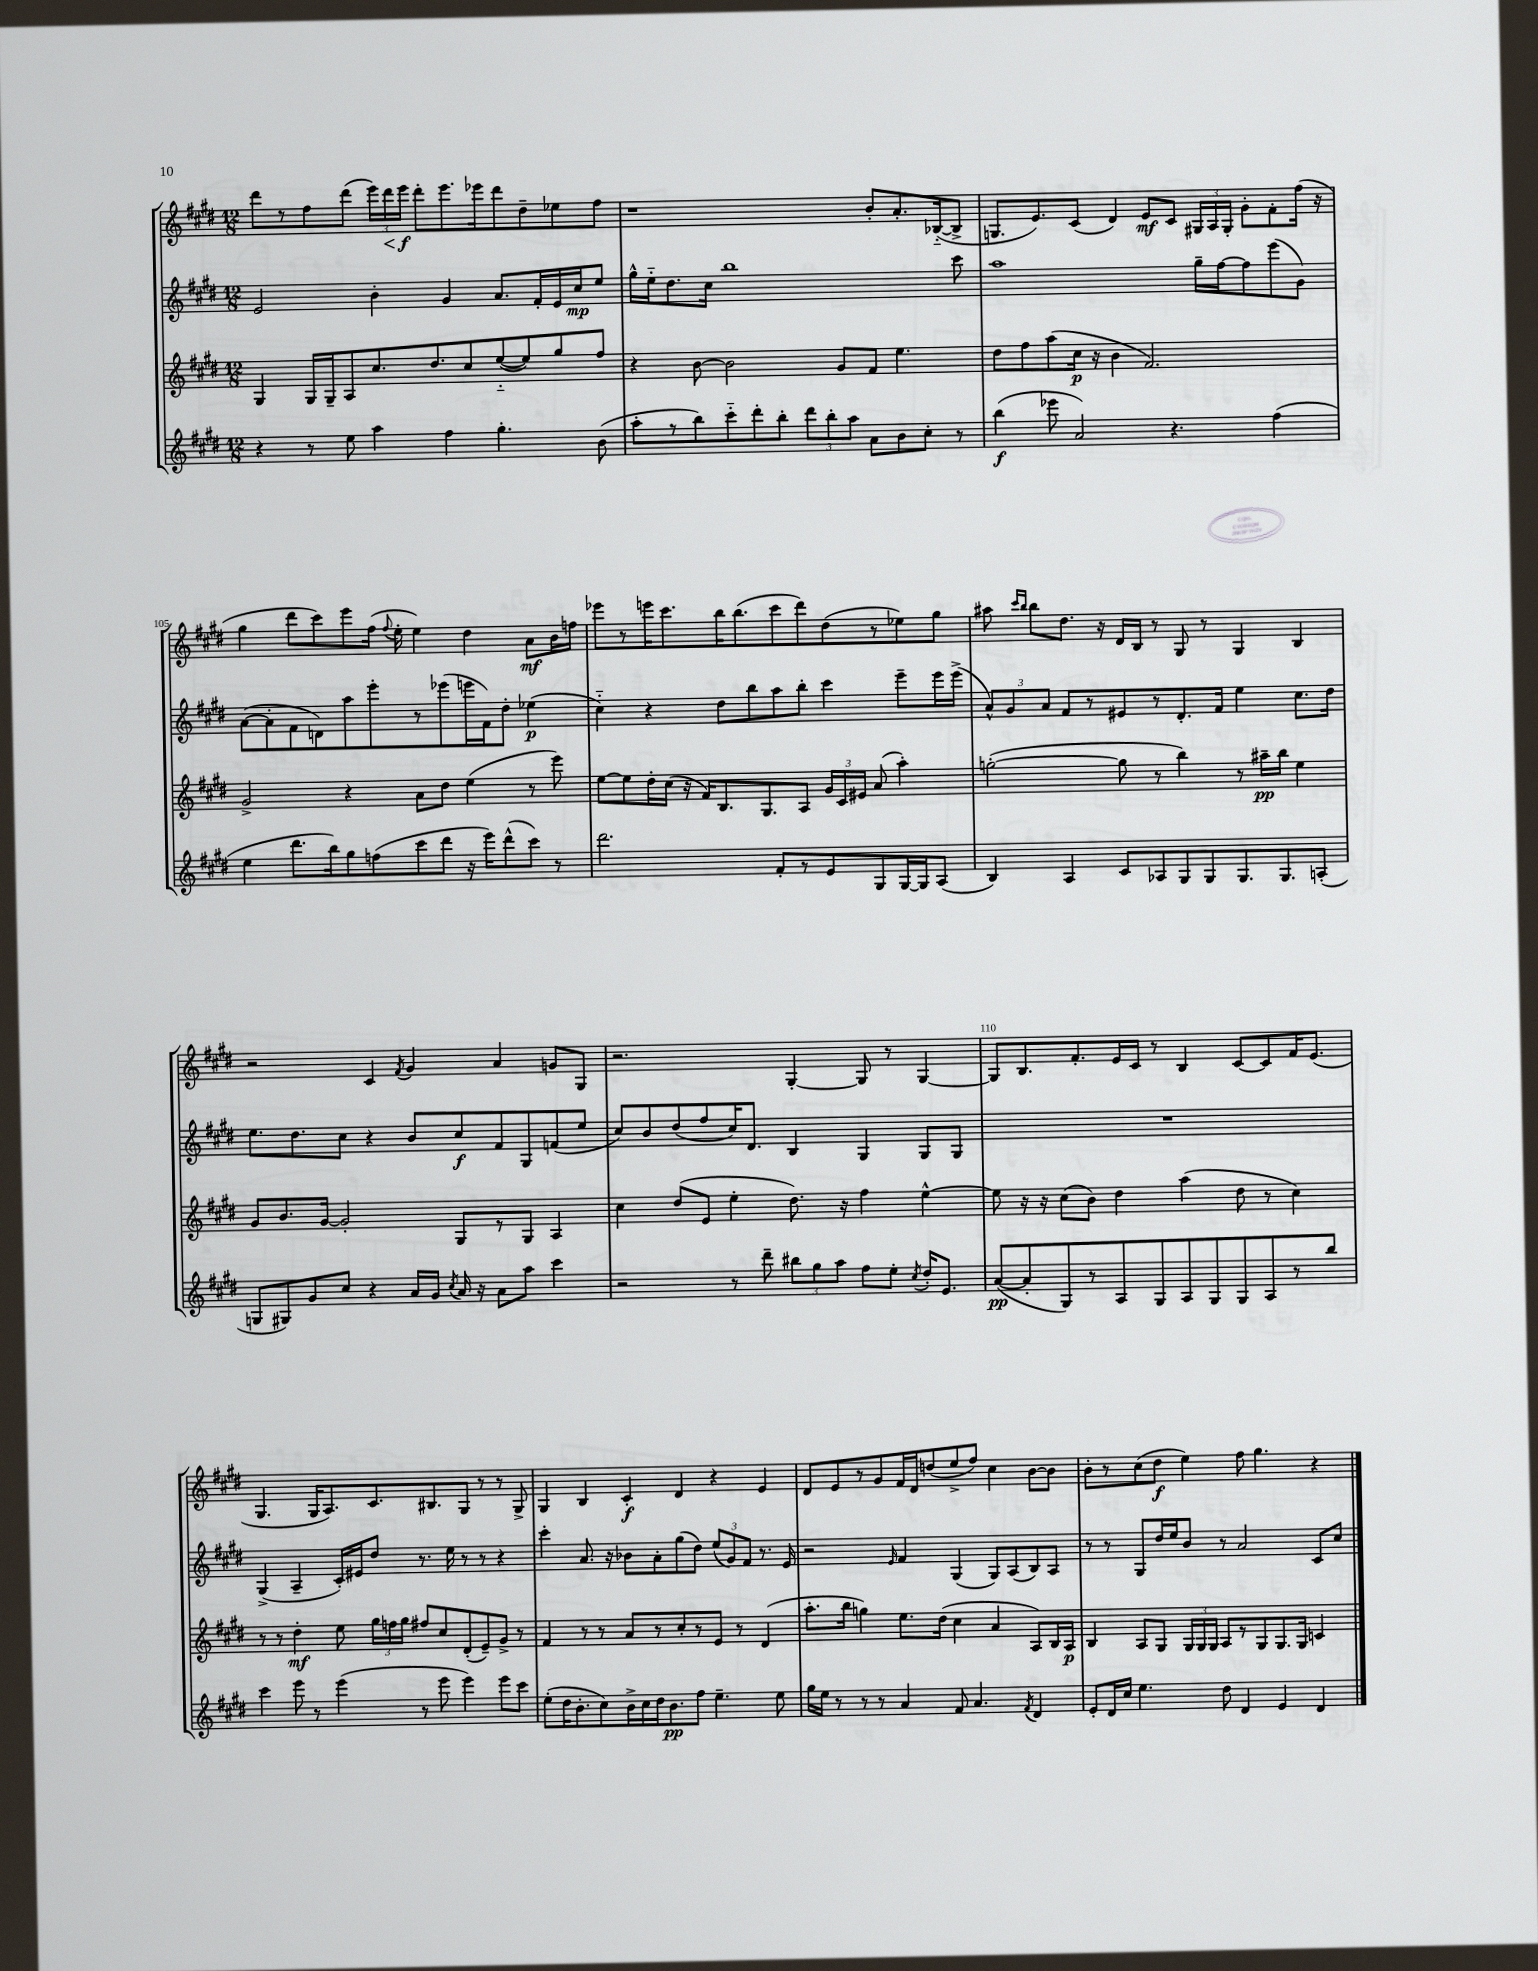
<<
\new StaffGroup <<
\new Staff = "s0" {
    \clef treble \key e \major \numericTimeSignature \time 12/8
    \autoBeamOff dis'''8[ r8 fis''8 dis'''8]( \tuplet 3/2 { e'''16[) dis'''16\< e'''16]\f\! } dis'''8[-. e'''8. ees'''16 dis'''8 dis''8-- ees''8 fis''8] |
    r1 b'8[-. a'8.-. bes16~-_( bes8]-> |
    g8.[ e'8.) cis'8]( dis'4) e'8[\mf cis'8] \tuplet 3/2 { gis16[ a16 gis16]-. } gis'8[-. fis'8-. fis''16]( r16 |
    gis''4 dis'''8[ cis'''8) e'''8 fis''16]( \appoggiatura { fis''8 } e''16-. e''4) dis''4 a'8[\mf b'16 f''16] |
    ees'''8[ r8 e'''16 cis'''8. b''16 b''8.( cis'''8 dis'''8) dis''8( r8 ees''8) gis''8] |
    ais''8 \grace { cis'''16[ b''16] } b''8[ dis''8.] r16 dis'16[ b16] r8 gis8 r8 gis4 b4 |
    r2 cis'4 \acciaccatura { fis'8 } gis'4 a'4 g'8[ gis8] |
    r2. gis4~-. gis8 r8 gis4~ |
    gis8[ b8. fis'8.-. e'16 cis'16] r8 b4 cis'8[~ cis'8 fis'16 e'8.]( |
    gis4. gis16[ a8.) cis'8. bis8. gis8] r8 r8 gis8-> |
    gis4 b4 cis'4-.\f dis'4 r4 e'4 |
    dis'8[ e'8 r8 gis'8 fis'16 dis'16 d''8( e''8-> fis''8]) cis''4 b'8[~ b'8] |
    b'8[-. r8 cis''8( dis''8]\f e''4) fis''8 gis''4. r4 \bar "|." |
}
\new Staff = "s1" {
    \clef treble \key e \major \numericTimeSignature \time 12/8
    \autoBeamOff e'2 b'4-. gis'4 a'8.[ fis'16-. e'16 cis''16\mp e''8] |
    gis''16[-^ e''16-_ dis''8. cis''16] b''1 cis'''8 |
    a''1 gis''16[-- fis''16~ fis''8 e'''8( gis'8]) |
    a'8[~( a'8-. fis'8 d'8) a''8 e'''8-. r8 ees'''8( e'''16 fis'16) dis''8]-. ees''4\p( |
    cis''4-_) r4 dis''8[ b''8 a''8 b''8]-. cis'''4 e'''8[-- e'''16 e'''16]->( |
    \tuplet 3/2 { a'8[-^) gis'8 a'8] } fis'8[ r8 eis'8 r8 dis'8.-. fis'16] e''4 cis''8.[ dis''16] |
    e''8.[ dis''8. cis''8] r4 b'8[ cis''8\f fis'8 gis8 f'8( e''8] |
    cis''8[) b'8 dis''8( fis''8 cis''16) dis'8.] b4 gis4 gis8[ gis8] |
    R1. |
    gis4->( a4-- cis'16[-.) eis'16 dis''8] r8. e''16 r8 r8 r4 |
    cis'''4-. a'8. r16 bes'8[ a'8-. gis''8( dis''8]) \tuplet 3/2 { e''8[( gis'8) fis'8] } r8. e'16 |
    r2 \grace { e'16 } fis'4 gis4( gis8[) a8( b8) a8] |
    r8 r8 gis8[ dis''16 e''16 b'8] r8 a'2 cis'8[ cis''8] \bar "|." |
}
\new Staff = "s2" {
    \clef treble \key e \major \numericTimeSignature \time 12/8
    \autoBeamOff gis4 gis16[ gis16-- a8 cis''8. dis''8. cis''8 e''8~-_( e''8) gis''8 fis''8] |
    r4 b'8~ b'2 gis'8[ fis'8] e''4. |
    dis''8[ fis''8 a''8( cis''16]\p r16 b'4 fis'2.) |
    gis'2-> r4 a'8[ dis''8] e''4( r8 e'''8) |
    e''8[~ e''8 dis''16-. cis''16]( r16 fis'16[) b8. gis8. a8] \tuplet 3/2 { gis'16[ cis'16 eis'16] } a'8( a''4-.) |
    g''2~-.( g''8 r8 b''4) r8 ais''16[--\pp b''16] e''4 |
    gis'8[ b'8. gis'16]~ gis'2-. gis8[ r8 gis8] a4 |
    cis''4 dis''8[( e'8] e''4-. dis''8.) r16 fis''4 e''4~-^ |
    e''8 r16 r16 cis''8[( b'8]) dis''4 a''4( dis''8 r8 cis''4) |
    r8 r8 dis''4-.\mf e''8 \tuplet 3/2 { gis''16[ f''16 gis''16] } fis''8[ cis''8 dis'8-.( e'8--) gis'8]-> r8 |
    fis'4 r8 r8 a'8[ r8 cis''8-. r8 e'8] r8 dis'4( |
    a''8.[-. b''16] g''4) e''8.[ dis''16]( cis''4 a'4 a8[) b16 a16]\p |
    b4 a8[ gis8] \tuplet 3/2 { gis16[ gis16 gis16] } a8[ r8 gis8 gis8. gis16] c'4 \bar "|." |
}
\new Staff = "s3" {
    \clef treble \key e \major \numericTimeSignature \time 12/8
    \autoBeamOff r4 r8 e''8 a''4 fis''4 gis''4.-. b'8( |
    a''8[-. r8 b''8) cis'''8-_ dis'''8-. b''8]-. \tuplet 3/2 { dis'''8[ b''8-. a''8] } a'8[ b'8 cis''8]-. r8 |
    b''4\f( ees'''8 a'2) r4. fis''4( |
    e''4 dis'''8.[ b''16) gis''8 f''8( cis'''8 dis'''8] r16 e'''16[) dis'''8-^( cis'''8]) r8 |
    dis'''2. fis'8[-. r8 e'8 gis8 gis16~ gis16 a8]( |
    b4) a4 cis'8[ aes8 gis8 gis8 gis8. gis8. a8]-.( |
    g8[ gis8) gis'8 cis''8] r4 a'16[ gis'16] \acciaccatura { cis''8 } a'16 r16 a'8[ a''8] cis'''4 |
    r2 r8 dis'''8-- \tuplet 3/2 { bis''8[ gis''8 a''8] } fis''8[ e''8]-. \acciaccatura { cis''8 } dis''16[-. e'8.] |
    a'8[~\pp( a'8-. gis8) r8 a8 gis8 a8 gis8 gis8 a8 r8 b''8] |
    cis'''4 e'''8 r8 e'''4( r8 e'''8 e'''4) e'''8[ cis'''8] |
    e''8[-.( dis''16 b'8.-. cis''8) b'16-> cis''16 dis''16 b'8.\pp fis''8] e''4.-- e''8 |
    gis''16[ e''16] r8 r8 r8 a'4 fis'8 a'4. \acciaccatura { fis'8 } dis'4 |
    e'8[-. dis'16 cis''16] e''4. dis''8 dis'4 e'4 dis'4 \bar "|." |
}
>>
>>
\layout { \context { \Score currentBarNumber = #102 \override BarNumber.break-visibility = ##(#f #t #t) barNumberVisibility = #(every-nth-bar-number-visible 5) } }
